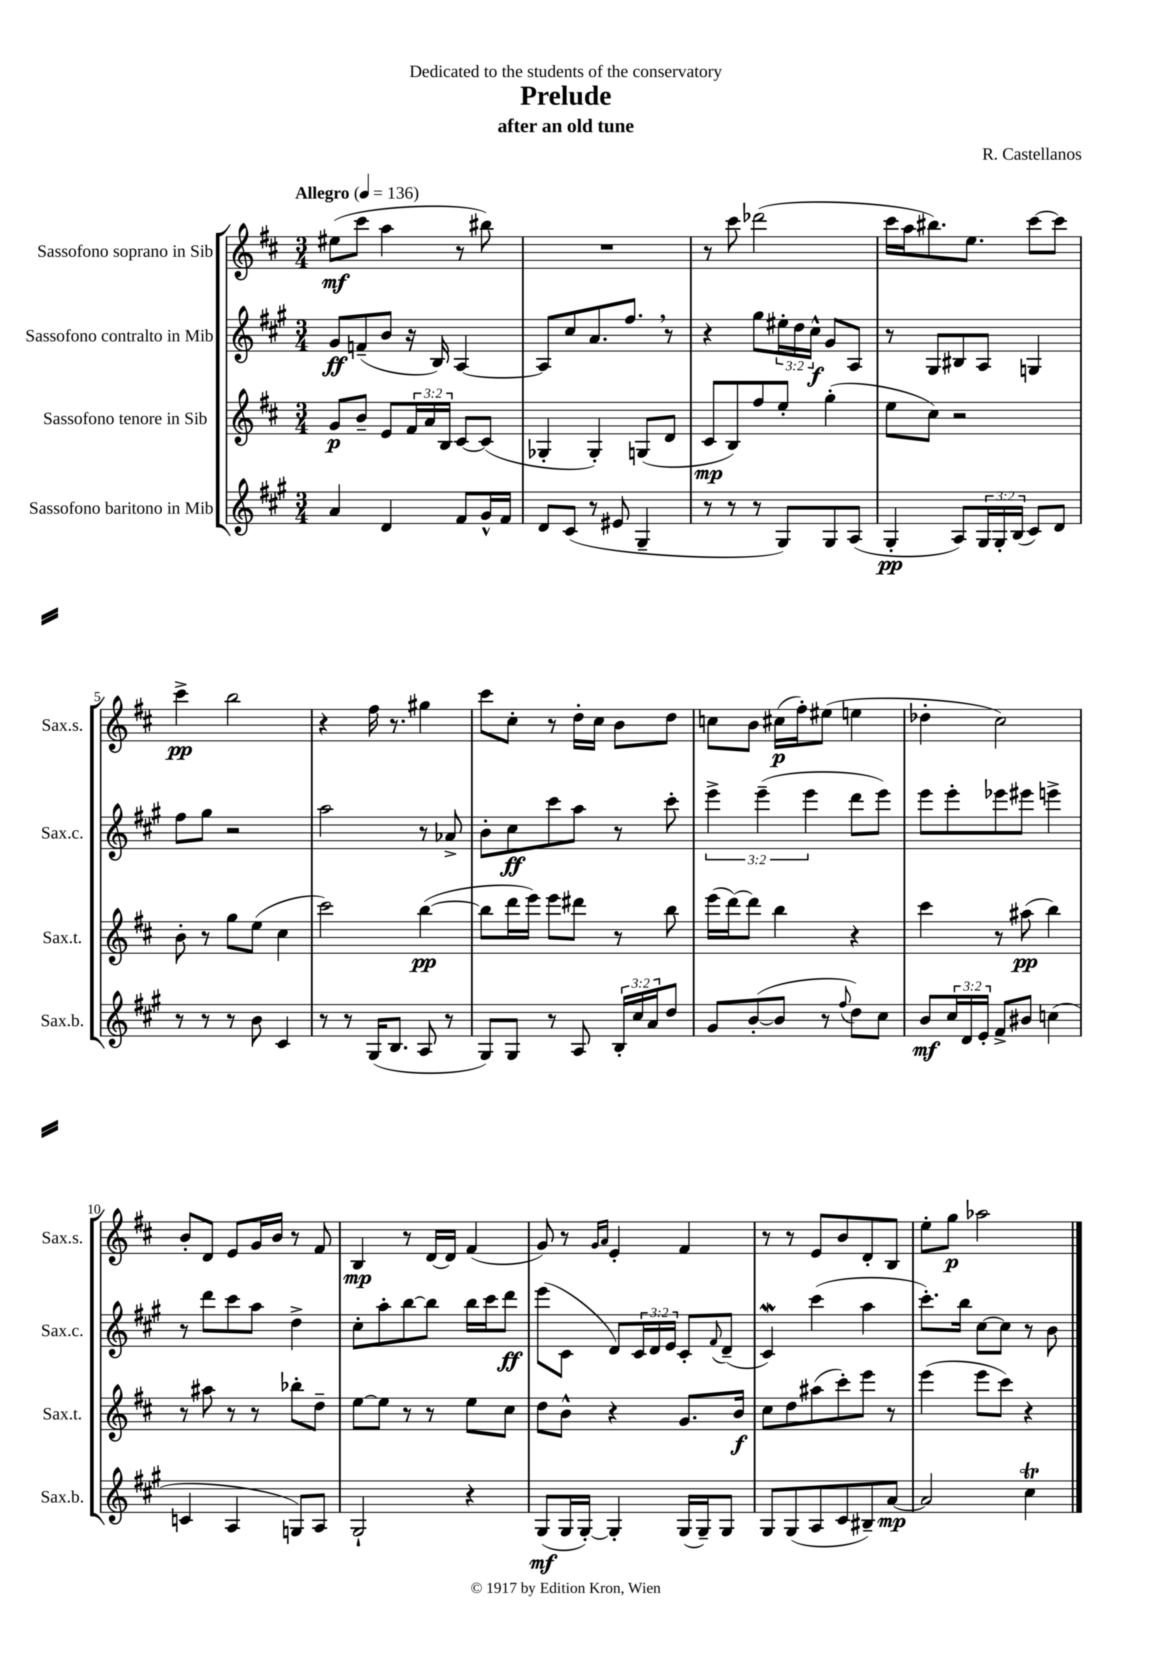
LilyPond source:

\header { title = "Prelude" composer = "R. Castellanos" subtitle = "after an old tune" dedication = "Dedicated to the students of the conservatory" }
<<
\new StaffGroup <<
\new Staff = "s0" \with { instrumentName = "Sassofono soprano in Sib" shortInstrumentName = "Sax.s." } {
    \clef treble \key d \major \numericTimeSignature \time 3/4 \tempo "Allegro" 4 = 136
    eis''8\mf( cis'''8 a''4 r8 bis''8) |
    R2. |
    r8 cis'''8 des'''2( |
    cis'''16 a''16 bis''8.) e''8. cis'''8~ cis'''8 |
    cis'''4->\pp b''2 |
    r4 fis''16 r8. gis''4 |
    cis'''8 cis''8-. r8 d''16-. cis''16 b'8 d''8 |
    c''8 b'8 cis''16\p( fis''16-.) eis''8( e''4 |
    des''4-. cis''2) |
    b'8-. d'8 e'8 g'16 b'16 r8 fis'8 |
    b4\mp r8 d'16~ d'16 fis'4( |
    g'8) r8 \grace { g'16 a'16 } e'4-. fis'4 |
    r8 r8 e'8 b'8 d'8-. b8 |
    e''8-. g''8\p aes''2 \bar "|." |
}
\new Staff = "s1" \with { instrumentName = "Sassofono contralto in Mib" shortInstrumentName = "Sax.c." } {
    \clef treble \key a \major \numericTimeSignature \time 3/4 \override Staff.TupletNumber.text = #tuplet-number::calc-fraction-text
    gis'8\ff f'8--( b'8 r16 b16) a4~ |
    a8 cis''8 a'8. fis''8. \breathe r8 |
    r4 gis''8 \tuplet 3/2 { eis''16-. d''16 cis''16-^\f } gis'8 a8 |
    r8 gis8 bis8 a8 g4 |
    fis''8 gis''8 r2 |
    a''2 r8 aes'8-> |
    b'8-. cis''8\ff cis'''8 a''8 r8 cis'''8-. |
    \tuplet 3/2 { e'''4-> e'''4--( e'''4 } d'''8 e'''8) |
    e'''8 e'''8-. ees'''8 eis'''8 e'''4-> |
    r8 d'''8 cis'''8 a''8 d''4-> |
    cis''8-. a''8-. b''8~ b''8 b''16 cis'''16 d'''8\ff |
    e'''8( cis'8 d'8) \tuplet 3/2 { cis'16 d'16 e'16 } cis'8-. \appoggiatura { fis'8 } d'8--( |
    cis'4\mordent) cis'''4( a''4 |
    cis'''8.-.) b''16 cis''8~ cis''8 r8 b'8 \bar "|." |
}
\new Staff = "s2" \with { instrumentName = "Sassofono tenore in Sib" shortInstrumentName = "Sax.t." } {
    \clef treble \key d \major \numericTimeSignature \time 3/4 \override Staff.TupletNumber.text = #tuplet-number::calc-fraction-text
    g'8\p b'8-- e'8 \tuplet 3/2 { fis'16 a'16 b16 } cis'8~ cis'8( |
    ges4-. ges4-.) g8( d'8 |
    cis'8\mp b8) fis''8 e''8-. g''4-.( |
    e''8 cis''8) r2 |
    b'8-. r8 g''8 e''8( cis''4 |
    cis'''2) b''4~\pp( |
    b''8 d'''16 e'''16) e'''8 dis'''8 r8 b''8 |
    e'''16( d'''16~) d'''8 b''4 r4 |
    cis'''4 r8 ais''8\pp( b''4) |
    r8 ais''8 r8 r8 bes''8-. d''8-- |
    e''8~ e''8 r8 r8 e''8 cis''8 |
    d''8 b'8-^ r4 g'8. b'16\f |
    cis''8 d''8 ais''8( cis'''8-.) e'''8 r8 |
    e'''4( e'''8 cis'''8) r4 \bar "|." |
}
\new Staff = "s3" \with { instrumentName = "Sassofono baritono in Mib" shortInstrumentName = "Sax.b." } {
    \clef treble \key a \major \numericTimeSignature \time 3/4 \override Staff.TupletNumber.text = #tuplet-number::calc-fraction-text
    a'4 d'4 fis'8 gis'16-^ fis'16 |
    d'8 cis'8( r8 eis'8 gis4-- |
    r8 r8 r8 gis8) gis8 a8( |
    gis4-.\pp a8) \tuplet 3/2 { gis16 gis16-. b16( } cis'8) d'8 |
    r8 r8 r8 b'8 cis'4 |
    r8 r8 gis16( b8. a8 r8 |
    gis8) gis8 r8 a8 \tuplet 3/2 { b16-. cis''16 a'16 } d''8 |
    gis'8 b'8~-.( b'8 r8 \appoggiatura { fis''8 } d''8) cis''8 |
    b'8\mf \tuplet 3/2 { cis''16 d'16 e'16-. } fis'8-> bis'8 c''4( |
    c'4 a4 g8) a8 |
    gis2-! r4 |
    gis8\mf( gis16 gis16~-.) gis4-. gis16( gis16--) gis8 |
    gis8 gis8( a8 cis'8 bis8--) a'8~\mp |
    a'2 cis''4\trill \bar "|." |
}
>>
>>
